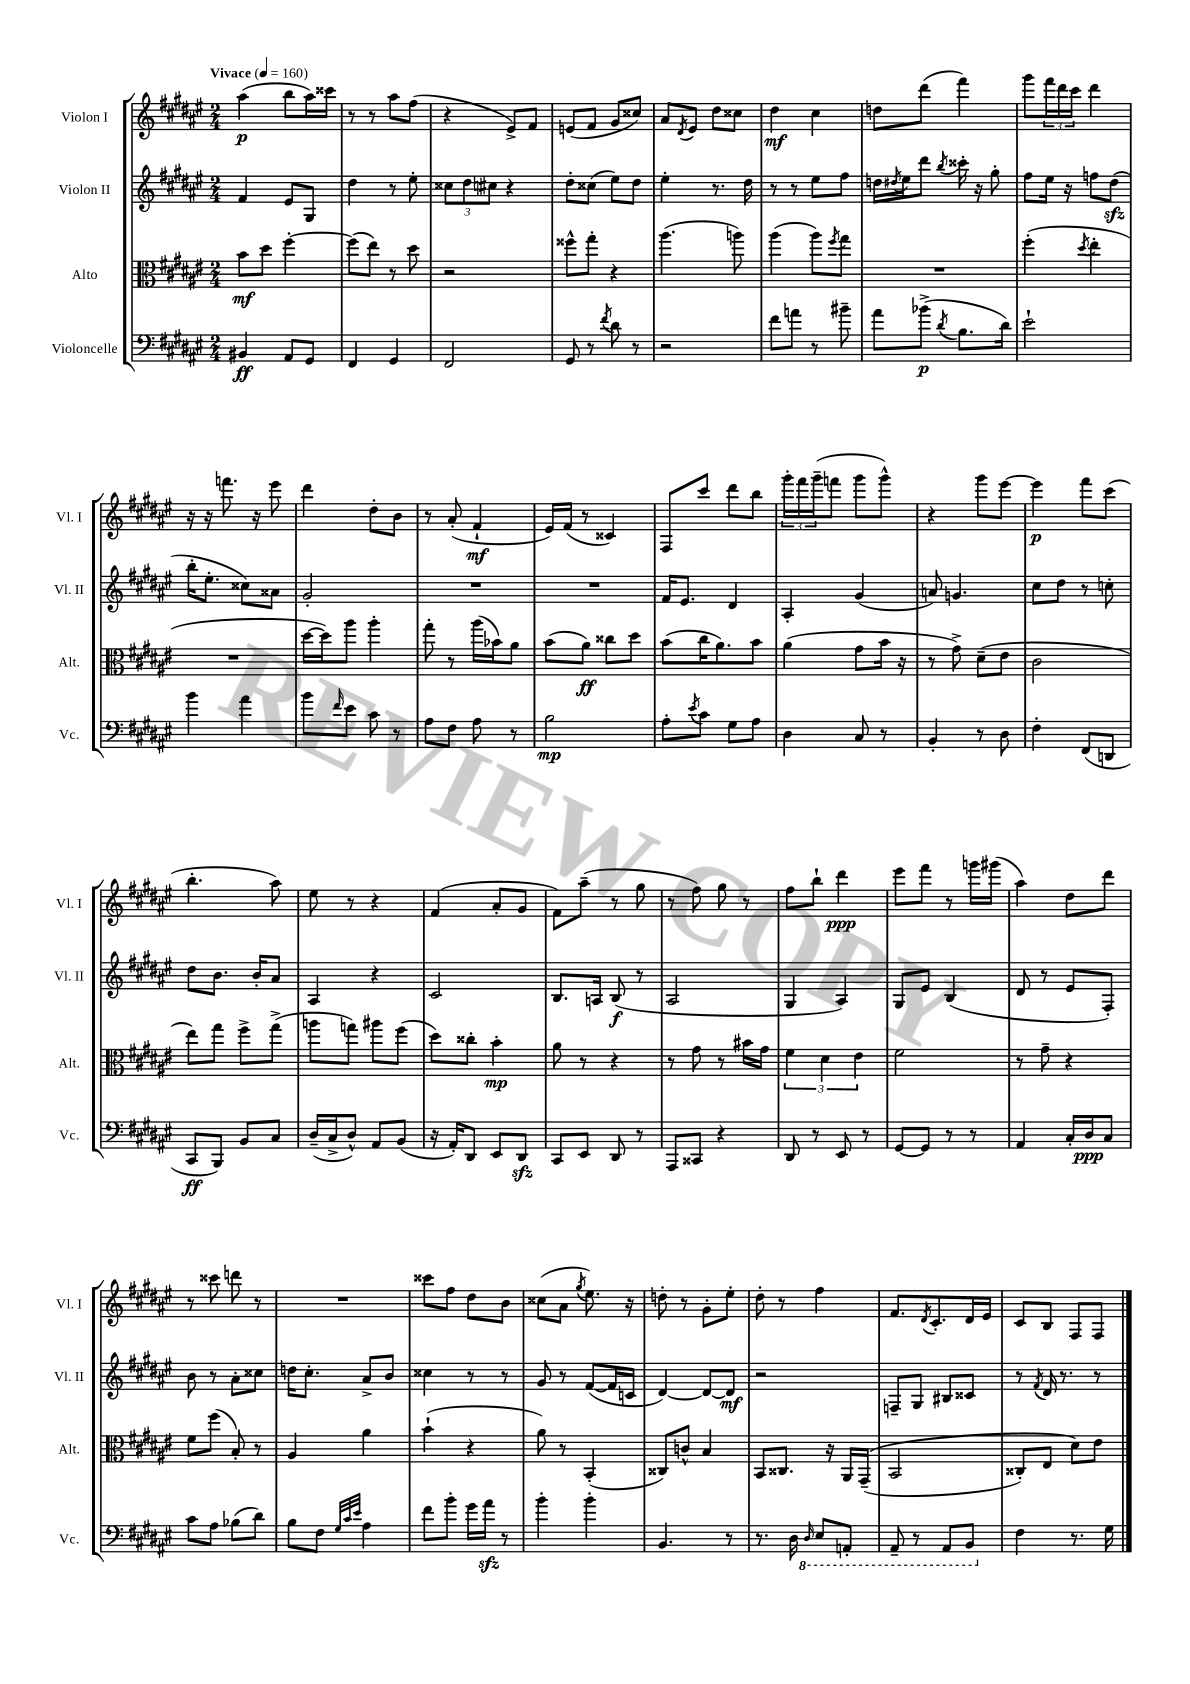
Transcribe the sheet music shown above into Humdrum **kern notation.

**kern	**kern	**kern	**kern
*staff4	*staff3	*staff2	*staff1
*clefF4	*clefC3	*clefG2	*clefG2
*k[f#c#g#d#a#e#]	*k[f#c#g#d#a#e#]	*k[f#c#g#d#a#e#]	*k[f#c#g#d#a#e#]
*M2/4	*M2/4	*M2/4	*M2/4
*MM160	*MM160	*MM160	*MM160
4BB#	8b	4f#	(4aa#
.	8dd#	.	.
8AA#	[4ff#'	8e#	8bb
8GG#	.	8G#	16aa#)
.	.	.	16ccc##
=	=	=	=
4FF#	(8ff#]	4dd#	8r
.	8ee#)	.	8r
4GG#	8r	8r	8aa#
.	8dd#	8ee#'	(8ff#
=	=	=	=
2FF#	2r	12cc##	4r
.	.	12dd#	.
.	.	12cc#	.
.	.	4r	8e#^)
.	.	.	8f#
=	=	=	=
8GG#	8ff##^^	8dd#'	(8e
8r	8gg#'	(8cc##	8f#
8qf#	.	.	.
8d#	4r	8ee#)	8g#
8r	.	8dd#	8cc##)
=	=	=	=
2r	(4.aa#	4ee#'	8a#
.	.	.	8qd#
.	.	.	8e#
.	.	8.r	8dd#
.	8aa)	.	8cc##
.	.	16dd#	.
=	=	=	=
8f#	(4aa#	8r	4dd#
8a	.	8r	.
8r	8aa#)	8ee#	4cc#
.	8qff#	.	.
8b#~	8gg#	8ff#	.
=	=	=	=
8a#	2r	16dd	8dd
.	.	8qdd#	.
.	.	16ee#	.
(8b-^	.	8ddd#	(8ddd#
8qd#	.	8qbb	.
8.B	.	16ccc##'	4fff#)
.	.	16r	.
.	.	8gg#'	.
16d#)	.	.	.
=	=	=	=
2e#`	(4ff#'	8ff#	8ggg#
.	.	16ee#	24fff#
.	.	.	24ddd#
.	.	16r	.
.	.	.	24ccc#
.	8qdd#	.	.
.	4ee#'	8ff	4ddd#
.	.	(8dd#	.
=	=	=	=
4b	2r	16bb'	16r
.	.	8.ee#'	16r
.	.	.	8.fff
4a#	.	8cc##)	.
.	.	.	16r
.	.	8a##	8eee#
=	=	=	=
8b	[16dd#	2g#'	4ddd#
.	16dd#])	.	.
16qqf#	.	.	.
8e#	8aa#	.	.
8c#	4aa#'	.	8dd#'
8r	.	.	8b
=	=	=	=
8A#	8gg#'	2r	8r
8F#	8r	.	(8a#'
8A#	(16aa#	.	4f#`
.	16b-)	.	.
8r	8a#	.	.
=	=	=	=
2B	(8b	2r	16e#)
.	.	.	(16f#
.	8a#)	.	8r
.	8cc##	.	4c##)
.	8dd#	.	.
=	=	=	=
8A#'	(8b	16f#	8F#
.	.	8.e#	.
8qe#	.	.	.
8c#	16cc#	.	8ccc#
.	8.a#)	.	.
8G#	.	4d#	8ddd#
8A#	8b	.	8bb
=	=	=	=
4D#	(4a#	4A#'	24ggg#'
.	.	.	24fff#
.	.	.	(24ggg#~
.	.	.	8fff
8C#	8g#	(4g#	8ggg#
8r	16b	.	8ggg#^^)
.	16r	.	.
=	=	=	=
4BB'	8r	8a)	4r
.	8g#^)	4.g	.
8r	(8d#~	.	8ggg#
8D#	8e#	.	[8eee#
=	=	=	=
4F#'	2c#	8cc#	4eee#]
.	.	8dd#	.
(8FF#	.	8r	8fff#
8DD	.	8cc'	(8ccc#
=	=	=	=
8CC#	8ee#)	8dd#	4.bb'
8BBB)	8gg#	8.b	.
8BB	8ff#^	.	.
.	.	16b'	.
8C#	(8gg#^	8a#	8aa#)
=	=	=	=
(16D#~	8aa	4A#	8ee#
16C#^	.	.	.
8D#^^)	8gg)	.	8r
8AA#	8aa#	4r	4r
(8BB	(8ff#	.	.
=	=	=	=
16r	8dd#)	2c#	(4f#
16AA#')	.	.	.
8DD#	8cc##'	.	.
8EE#	4b'	.	8a#'
8DD#	.	.	8g#
=	=	=	=
8CC#	8a#	8.B	8f#)
8EE#	8r	.	(8aa#~
.	.	16A	.
8DD#	4r	(8B	8r
8r	.	8r	8gg#
=	=	=	=
8AAA#	8r	2A#	8r
8CC##	8g#	.	8ff#)
4r	8r	.	8gg#
.	16b#	.	8r
.	16g#	.	.
=	=	=	=
8DD#	6f#	4G#	8ff#
8r	.	.	8bb`
.	6d#	.	.
8EE#	.	4A#)	4ddd#
.	6e#	.	.
8r	.	.	.
=	=	=	=
[8GG#	2f#	8G#	8eee#
8GG#]	.	8e#	8fff#
8r	.	(4B	8r
8r	.	.	16ggg
.	.	.	(16ggg#
=	=	=	=
4AA#	8r	8d#	4aa#)
.	8g#~	8r	.
16C#'	4r	8e#	8dd#
16D#	.	.	.
8C#	.	8F#')	8ddd#
=	=	=	=
8c#	8f#	8b	8r
8A#	(8ff#	8r	8ccc##
(8B-	8B')	8a#'	8ddd
8d#)	8r	8cc##	8r
=	=	=	=
8B	4A#	16dd	2r
.	.	8.cc#'	.
8F#	.	.	.
32qqG#	.	.	.
32qqc#	.	.	.
32qqe#	.	.	.
4A#	4a#	8a#^	.
.	.	8b	.
=	=	=	=
8f#	(4b`	4cc##	8ccc##
8b'	.	.	8ff#
16g#	4r	8r	8dd#
16a#	.	.	.
8r	.	8r	8b
=	=	=	=
4b'	8a#)	8g#	(8cc##
.	8r	8r	8a#
.	.	.	8qgg#
4b'	(4BB'	([8f#	8.ee#)
.	.	16f#]	.
.	.	16c	16r
=	=	=	=
4.BB	8C##)	[4d#)	8dd'
.	8c^^	.	8r
.	4B	8d#_	8g#'
8r	.	8d#]	8ee#'
=	=	=	=
8.r	8BB	2r	8dd#'
.	8.C##	.	8r
16D#	.	.	.
16qqDD#	.	.	.
8EE#	.	.	4ff#
.	16r	.	.
8AAA'	16AA#	.	.
.	&((16GG#~	.	.
=	=	=	=
8AAA#~	2BB	8F~	8.f#
8r	.	8G#	.
.	.	.	8qd#
.	.	.	8.c#'
8AAA#	.	8B#	.
8BBB	.	8c##	16d#
.	.	.	16e#
=	=	=	=
4F#	8C##')	8r	8c#
.	.	8qf#	.
.	8E#	16d#	8B
.	.	8.r	.
8.r	8d#&)	.	8F#
.	8e#	8r	8F#
16G#	.	.	.
==	==	==	==
*-	*-	*-	*-
